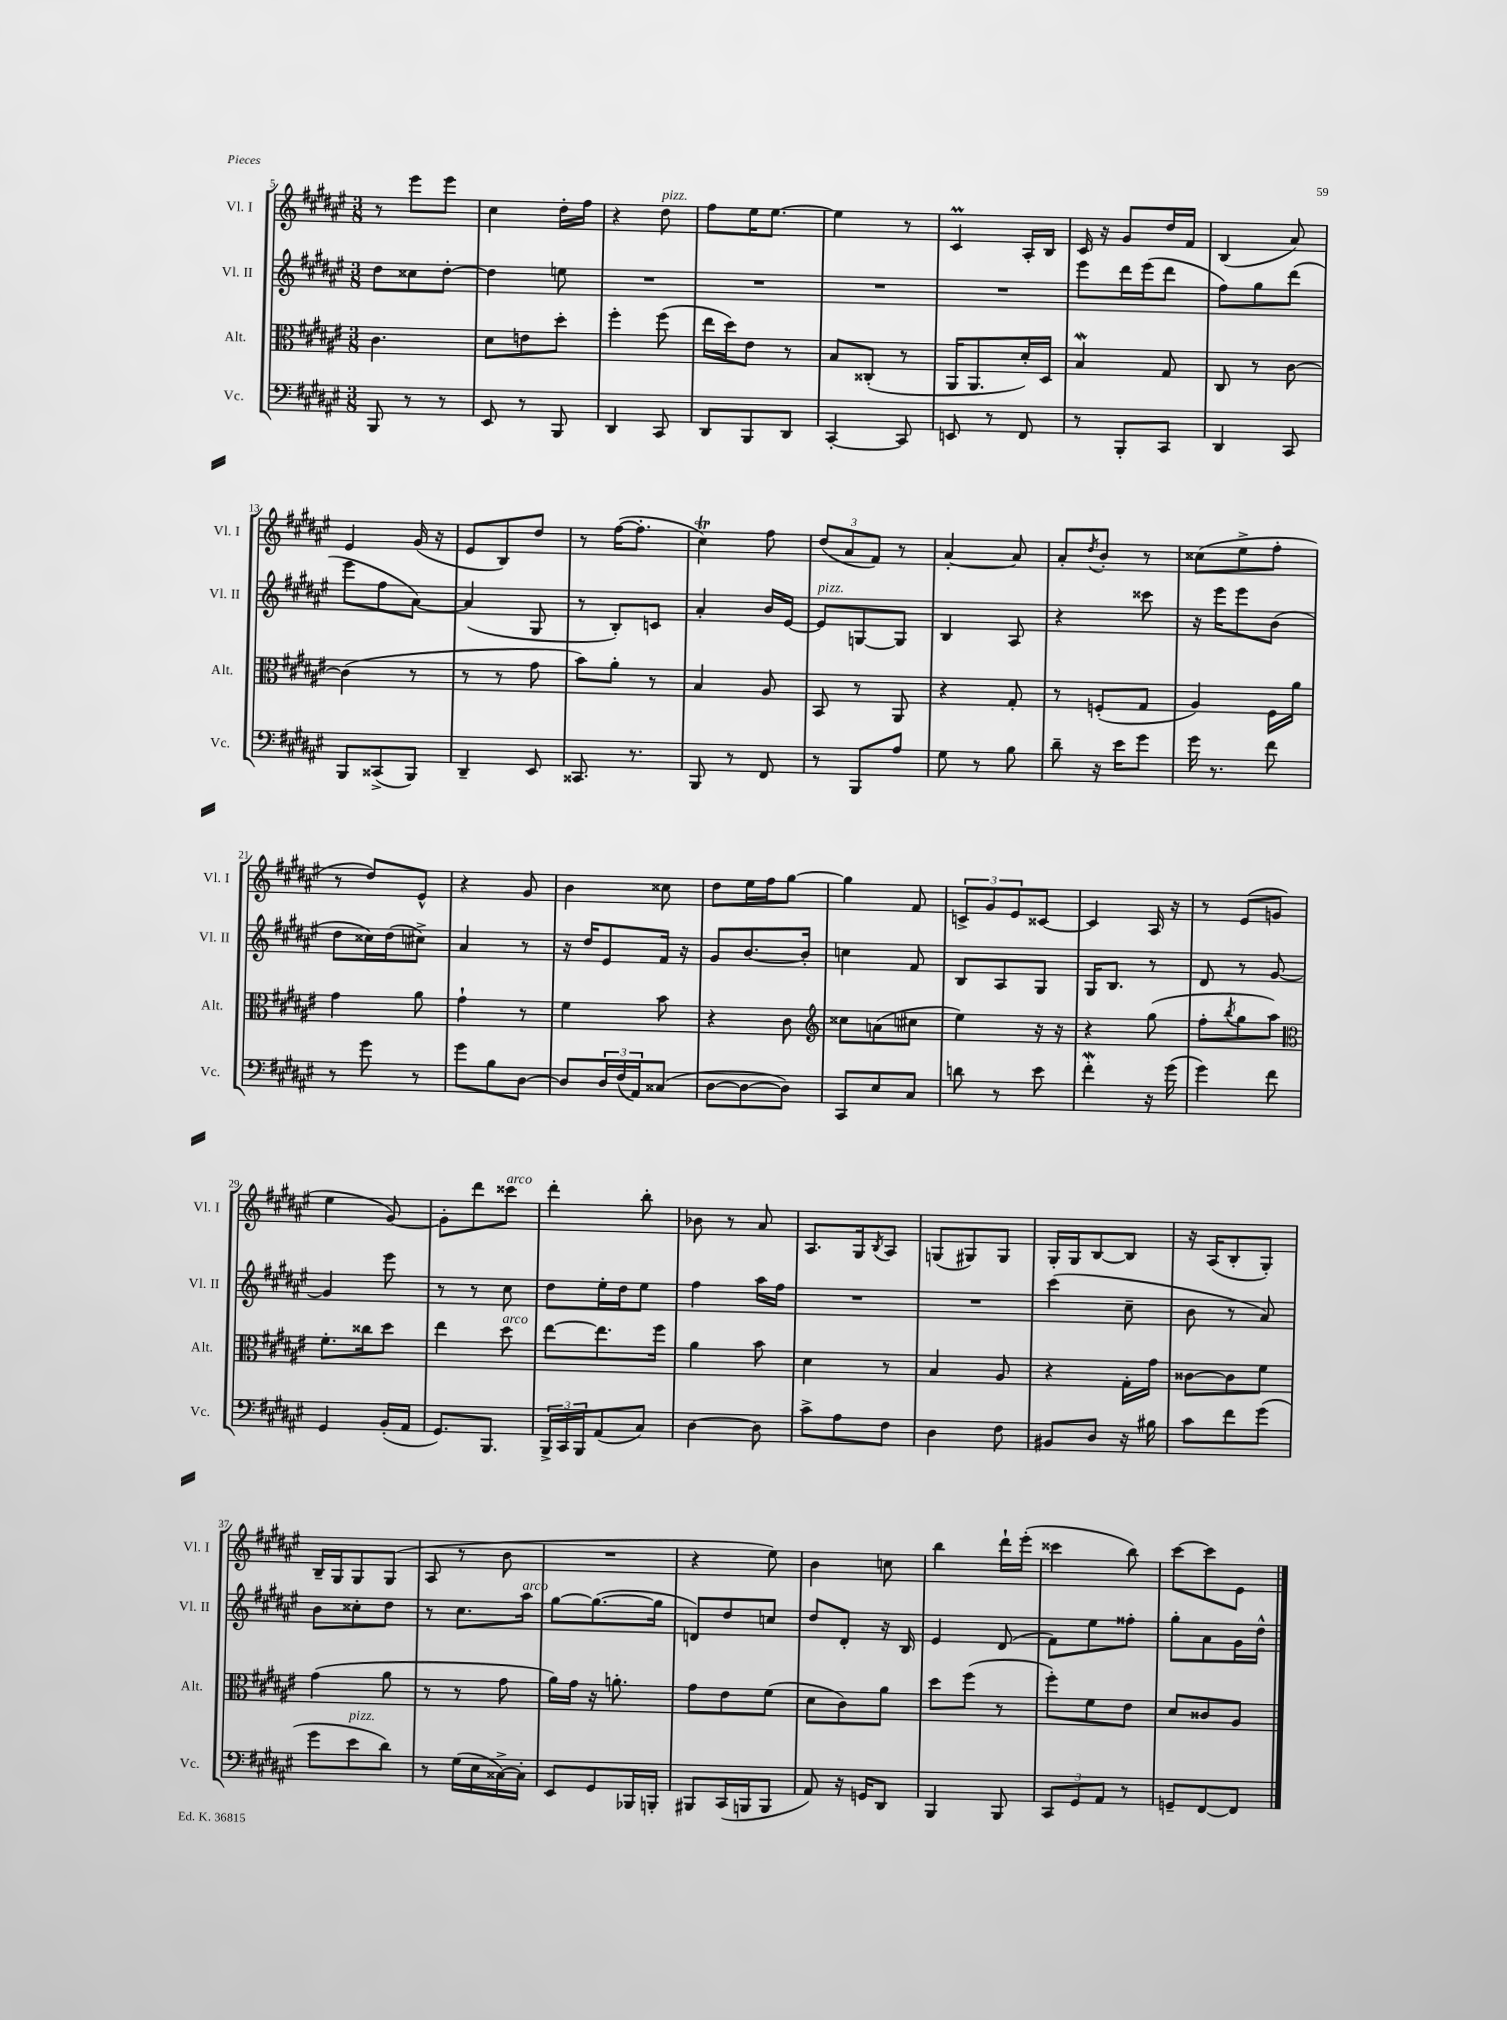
<<
\new StaffGroup <<
\new Staff = "s0" \with { instrumentName = "Vl. I" shortInstrumentName = "Vl. I" } {
    \clef treble \key fis \major \numericTimeSignature \time 3/8
    r8 eis'''8 eis'''8 |
    cis''4 dis''16-. fis''16 |
    r4 dis''8^\markup { \italic "pizz." } |
    fis''8 eis''16 eis''8.~ |
    eis''4 r8 |
    cis'4\prall ais16-. b16 |
    cis'16 r16 gis'8 dis''16 fis'16 |
    b4( ais'8) |
    eis'4 gis'16( r16 |
    eis'8 b8) dis''8 |
    r8 fis''16~( fis''8.-. |
    cis''4\trill) fis''8 |
    \tuplet 3/2 { dis''8( ais'8 fis'8) } r8 |
    ais'4~-. ais'8 |
    ais'8-. \acciaccatura { dis''8 } b'8-. r8 |
    cisis''8( eis''8-> fis''8-. |
    r8 dis''8) eis'8-^ |
    r4 gis'8 |
    b'4 cisis''8 |
    dis''8 eis''16 fis''16 gis''8~ |
    gis''4 fis'8 |
    \tuplet 3/2 { c'8-> gis'8 eis'8 } cisis'8~ |
    cisis'4 ais16 r16 |
    r8 eis'8( g'8 |
    eis''4 gis'8~) |
    gis'8-. dis'''8 cisis'''8^\markup { \italic "arco" } |
    dis'''4-. b''8-. |
    bes'8 r8 ais'8 |
    ais8. gis16 \acciaccatura { b8 } ais8 |
    g8( gis8) gis8 |
    gis16-. gis16 b8~ b8 |
    r16 ais16( b8-. gis8-.) |
    b16-- gis16 gis8 gis8( |
    ais8 r8 b'8 |
    R4. |
    r4 eis''8) |
    b'4 c''8 |
    b''4 dis'''16-! eis'''16-.( |
    cisis'''4 b''8) |
    cis'''8~ cis'''8 eis'8 \bar "|." |
}
\new Staff = "s1" \with { instrumentName = "Vl. II" shortInstrumentName = "Vl. II" } {
    \clef treble \key fis \major \numericTimeSignature \time 3/8
    dis''8 cisis''8 dis''8~-. |
    dis''4 e''8 |
    R4. |
    R4. |
    R4. |
    R4. |
    eis'''8 dis'''16 eis'''16( dis'''8 |
    fis''8) gis''8 dis'''8( |
    eis'''8 fis''8 ais'8~) |
    ais'4( gis8 |
    r8 b8-.) c'8 |
    ais'4-. b'16 eis'16~ |
    eis'8^\markup { \italic "pizz." } g8~ g8 |
    b4 ais8 |
    r4 cisis'''8 |
    r16 eis'''16 eis'''8 b'8( |
    dis''8 cisis''16) dis''16( cis''8->) |
    ais'4 r8 |
    r16 dis''16 eis'8 fis'16 r16 |
    gis'8 b'8.~ b'16-. |
    c''4 fis'8 |
    b8 ais8 gis8 |
    gis16 b8. r8 |
    dis'8 r8 gis'8~ |
    gis'4 eis'''8 |
    r8 r8 cis''8 |
    dis''8 eis''16-. dis''16 eis''8 |
    fis''4 ais''16 fis''16 |
    R4. |
    R4. |
    cis'''4( cis''8-- |
    b'8 r8 ais'8) |
    b'8 cisis''8-. dis''8 |
    r8 cis''8. ais''16^\markup { \italic "arco" } |
    gis''8~ gis''8.~( gis''16 |
    d'8) dis''8 c''8 |
    dis''8 dis'8-. r16 b16 |
    eis'4 dis'8( |
    fis'8) eis''8 fisis''8-. |
    gis''8-. ais'8 gis'16 dis''16-^ \bar "|." |
}
\new Staff = "s2" \with { instrumentName = "Alt." shortInstrumentName = "Alt." } {
    \clef alto \key fis \major \numericTimeSignature \time 3/8
    cis'4. |
    dis'8 e'8 dis''8-. |
    fis''4-. fis''8( |
    eis''16 dis''16) eis'8 r8 |
    b8 cisis8-.( r8 |
    ais,16 ais,8. dis'16-.) dis16 |
    b4\mordent gis8 |
    cis8 r8 cis'8~ |
    cis'4( r8 |
    r8 r8 gis'8 |
    b'8) ais'8-. r8 |
    b4 ais8 |
    b,8 r8 ais,8 |
    r4 gis8-. |
    r8 f8-.( gis8 |
    ais4) fis16 ais'16 |
    gis'4 ais'8 |
    gis'4-! r8 |
    fis'4 b'8 |
    r4 cis'8 |
    \clef treble cisis''8 a'8( cis''8 |
    eis''4) r16 r16 |
    r4 gis''8( |
    fis''8-. \acciaccatura { b''8 } gis''8 ais''8) |
    \clef alto fis'8.-. cisis''16 dis''8 |
    eis''4 dis''8^\markup { \italic "arco" } |
    eis''8~ eis''8. fis''16 |
    ais'4 b'8 |
    dis'4 r8 |
    b4 ais8 |
    r4 gis16-. gis'16 |
    cisis'8~ cisis'8 fis'8 |
    gis'4( ais'8 |
    r8 r8 gis'8 |
    ais'16) gis'16 r16 a'8.-. |
    gis'8 eis'8 fis'8( |
    dis'8 cis'8) ais'8 |
    dis''8 fis''8( r8 |
    fis''8-.) fis'8 eis'8 |
    dis'8 cisis'8 ais8 \bar "|." |
}
\new Staff = "s3" \with { instrumentName = "Vc." shortInstrumentName = "Vc." } {
    \clef bass \key fis \major \numericTimeSignature \time 3/8
    b,,8 r8 r8 |
    eis,8 r8 b,,8 |
    dis,4 cis,8 |
    dis,8 b,,8 dis,8 |
    cis,4~-. cis,8 |
    e,8 r8 fis,8 |
    r8 b,,8-. cis,8 |
    dis,4 cis,8 |
    b,,8 cisis,8->( b,,8) |
    dis,4-- eis,8 |
    cisis,8. r8. |
    b,,8 r8 fis,8 |
    r8 b,,8 ais8 |
    gis8 r8 b8 |
    dis'8-- r16 eis'16 gis'8 |
    gis'16 r8. fis'8 |
    r8 gis'8 r8 |
    gis'8 b8 dis8~ |
    dis8 \tuplet 3/2 { dis16 fis16( ais,16) } cisis8( |
    dis8~ dis8~ dis8) |
    cis,8 eis8 cis8 |
    d'8 r8 eis'8 |
    fis'4-.\mordent r16 gis'16( |
    gis'4) fis'8 |
    gis,4 b,16-.( ais,16 |
    gis,8.) b,,8. |
    \tuplet 3/2 { b,,16-> cis,16 b,,16 } ais,8( cis8) |
    dis4~ dis8 |
    cis'8-> ais8 fis8 |
    dis4 fis8 |
    bis,8 dis8 r16 bis16 |
    cis'8 fis'8 gis'8( |
    gis'8 eis'8^\markup { \italic "pizz." } dis'8) |
    r8 gis16( eis16 cisis16~->) cisis16-. |
    eis,8 gis,8 bes,,16 b,,16-. |
    bis,,8 cis,16( b,,16 b,,8 |
    ais,8) r16 g,16 dis,8 |
    b,,4 b,,8 |
    \tuplet 3/2 { cis,8 gis,8 ais,8 } r8 |
    g,8-- fis,8~ fis,8 \bar "|." |
}
>>
>>
\layout { \context { \Score currentBarNumber = #5 } }
